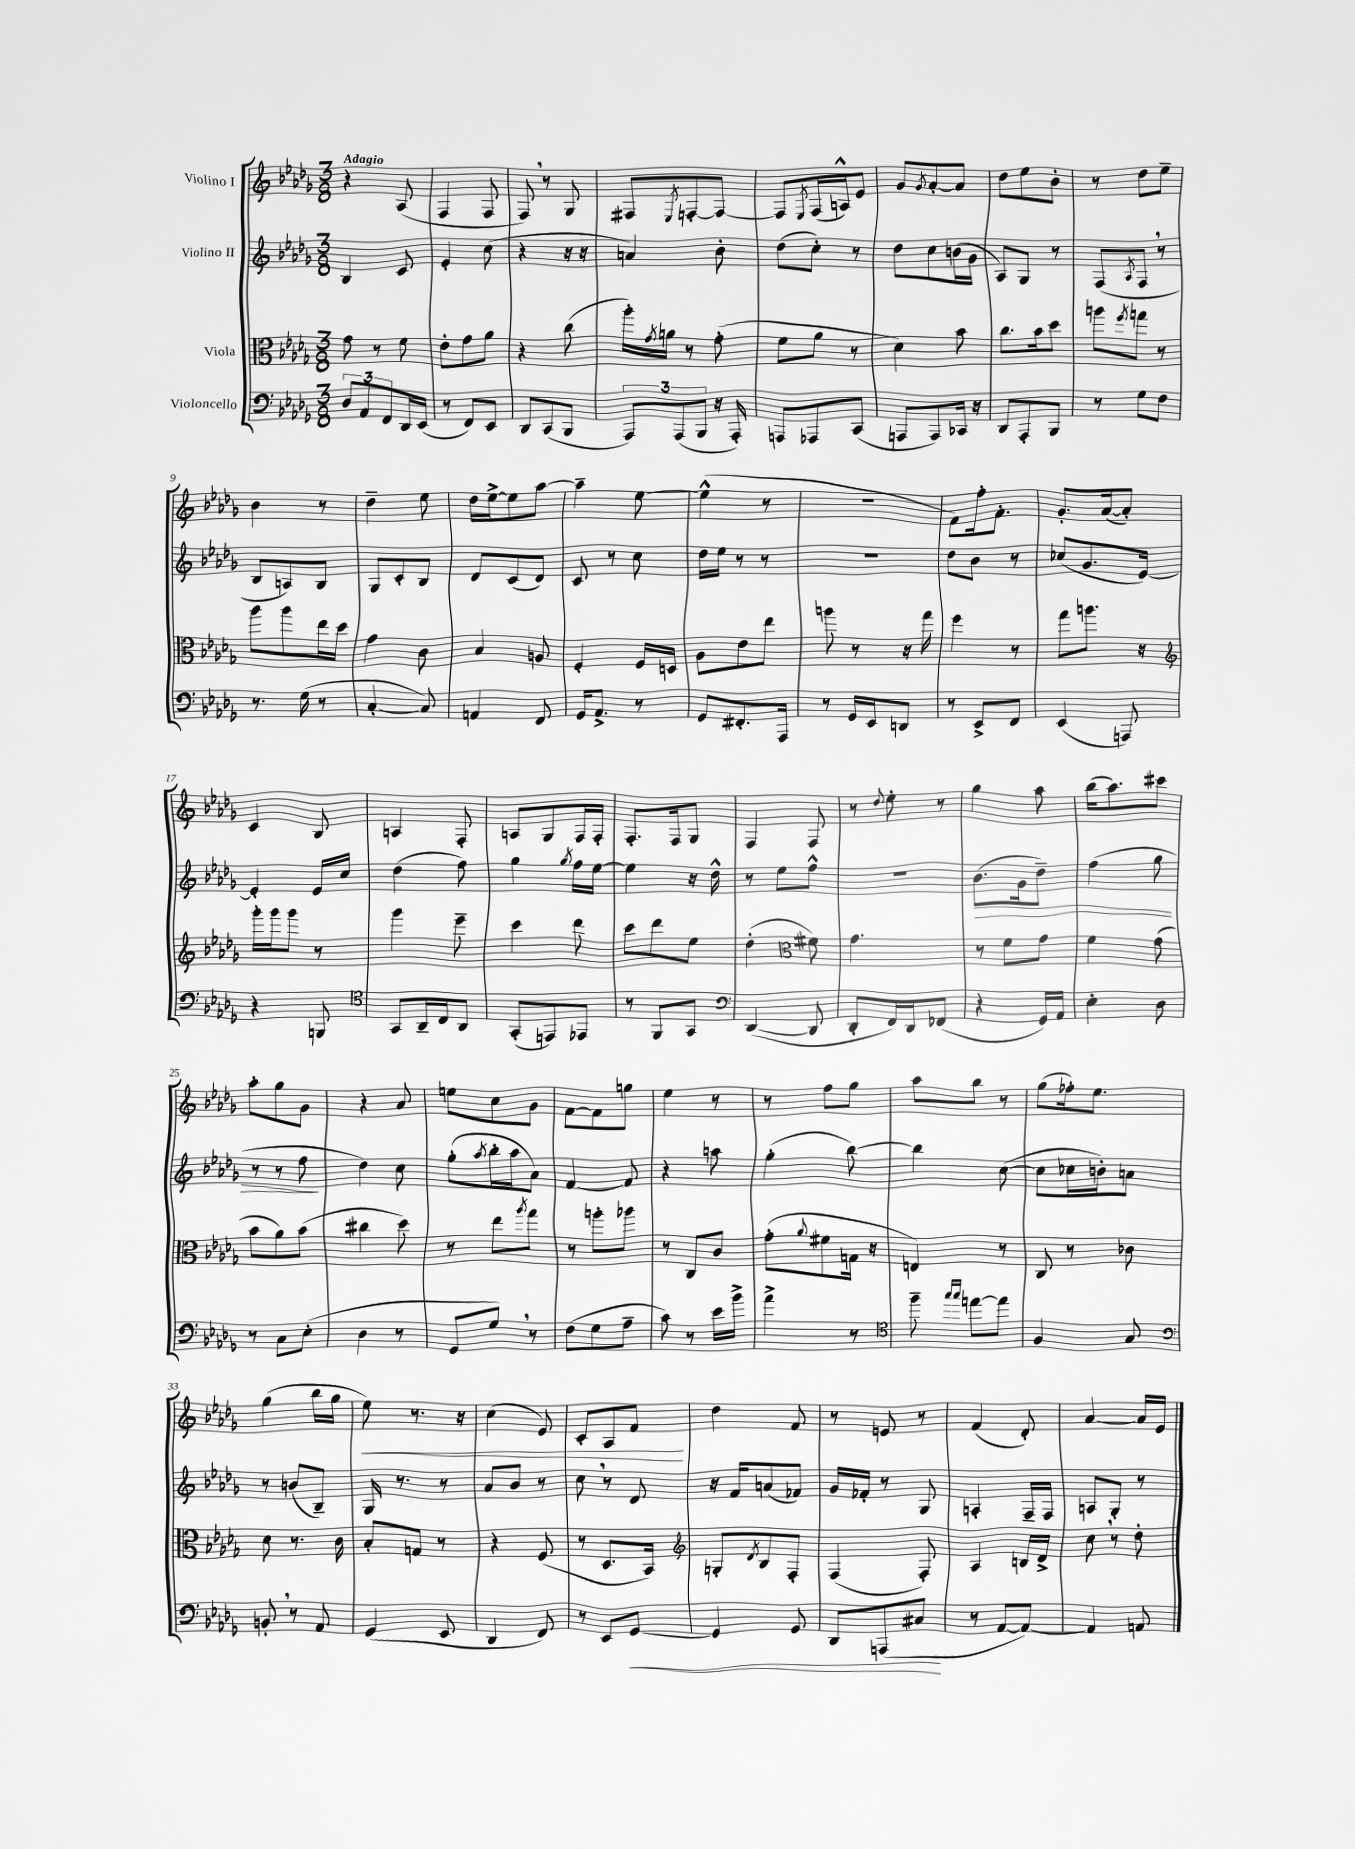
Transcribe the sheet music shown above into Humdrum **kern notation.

**kern	**kern	**kern	**kern
*staff4	*staff3	*staff2	*staff1
*clefF4	*clefC3	*clefG2	*clefG2
*k[b-e-a-d-g-]	*k[b-e-a-d-g-]	*k[b-e-a-d-g-]	*k[b-e-a-d-g-]
*M3/8	*M3/8	*M3/8	*M3/8
12D-	8g-	4B-	4r
12AA-	.	.	.
.	8r	.	.
12FF	.	.	.
16DD-	8f	8c	(8A-
(16EE-	.	.	.
=	=	=	=
8r	8e-'	4e-'	4F
8FF)	8g-	.	.
8EE-	8a-	(8cc	8F
=	=	=	=
8DD-	4r	4r	8F)
(8CC	.	.	8r
8BBB-	(8cc	16r	8G-
.	.	16r	.
=	=	=	=
12AAA-)	16aa-')	4a)	8F#
.	8qg-	.	.
.	16a	.	.
(12AAA-	.	.	.
.	.	.	8qE-
.	8r	.	[8F'
12BBB-	.	.	.
16r	(8g-'	8b-'	8F_
16AAA-')	.	.	.
=	=	=	=
8AAA	8f	(8dd-	8F]
.	.	.	8qE-
8AAA-	8a-	8cc')	(16F
.	.	.	16A^^)
(8CC	8r	8r	8e-
=	=	=	=
8AAA	4d-)	8dd-	8g-
.	.	.	8qg-
8AAA)	.	8cc	[8a-'
16CC-	8b-	(16b	8a-]
16r	.	16g-	.
=	=	=	=
8DD-	8.cc	8A-)	8dd-
8AAA-'	.	8G-	8ee-
.	16b-	.	.
8BBB-	8dd-	8r	8b-'
=	=	=	=
8r	8aa	(8F	8r
.	8qff	8qA-	.
8G-	8gg	8F	8dd-
8F	8r	8r	8ee-~
=	=	=	=
8.r	8aa-	8B-	4b-
.	8aa-	8A)	.
(16G-	.	.	.
8r	16ee-	8B-	8r
.	16dd-	.	.
=	=	=	=
[4C'	4g-	8G-	4dd-~
.	.	8c'	.
8C])	8c	8B-	8ee-
=	=	=	=
4AA	4B-	8d-	16dd-
.	.	.	[16ee-^
.	.	(8c	8ee-]
8FF	8A	8d-)	[8aa-
=	=	=	=
16GG-	4F'	8c	4aa-~]
8.AA-^	.	.	.
.	.	8r	.
8r	16F	8cc	[8ee-
.	16D	.	.
=	=	=	=
8GG-	8A-	16dd-	(4ee-^^]
.	.	16ee-	.
8.FF#'	8e-	8r	.
.	8ee-	8r	8r
16AAA-	.	.	.
=	=	=	=
8r	8aa	4.r	4.r
16GG-	8r	.	.
16EE-	.	.	.
8DD	16r	.	.
.	16gg-	.	.
=	=	=	=
8r	4ff	8dd-	8f)
8EE-^	.	8b-	16ff'
.	.	.	8.f'
8FF	8r	8r	.
=	=	=	=
(4EE-	8gg-	(8cc-	8.g-'
.	8.aa	8.g-	.
.	.	.	([16a-
8AAA)	.	.	8a-'])
.	16r	[16e-)	.
=	=	=	=
*	*clefG2	*	*
4r	16ggg-'	4e-']	4c
.	16ggg-	.	.
.	8ggg-	.	.
8BBB	8r	16e-	8B-
.	.	16cc	.
=	=	=	=
*clefC4	*	*	*
8GG-	4ggg-	(4dd-	4A
16AA-~	.	.	.
16C	.	.	.
8AA-	8eee-~	8ff)	8F'
=	=	=	=
(8GG-'	4ccc	4gg-	8A
8EE)	.	.	8G-
.	.	8qgg-	.
8EE-	8ddd-	16ff	16F
.	.	[16ee-	16F'
=	=	=	=
8r	8ccc	4ee-]	8.F'
8FF	8ddd-	.	.
.	.	.	16F
8GG-	8ee-	16r	8G-
.	.	16dd-^^	.
=	=	=	=
*clefF4	*	*	*
([4DD-	(4dd-'	8r	4F
.	.	8ee-	.
*	*clefC3	*	*
8DD-]	8f#)	8ff^^	8F
=	=	=	=
8DD-'	4.g-	4.r	8r
.	.	.	8qqdd-
16FF)	.	.	8ee-'
16DD-	.	.	.
(8FF-	.	.	8r
=	=	=	=
4r	8r	(8.b-	4gg-
.	8f	.	.
.	.	16g-	.
16GG-)	8g-	8dd-~)	8aa-
16AA-	.	.	.
=	=	=	=
4E-'	4f	(4ff	(16bb-
.	.	.	8.aa-)
8D-	(8g-	8gg-	8ccc#
=	=	=	=
8r	8b-	8r	8aa-'
8C	8a-)	8r	8gg-
(8E-'	(8b-	8ff	8g-
=	=	=	=
4D-	4cc#	4dd-)	4r
8r	8dd-)	8cc	8a-
=	=	=	=
8GG-	8r	(8gg-'	8ee
.	.	8qaa-	.
8G-)	8ee-	16bb-'	8cc
.	.	16aa-	.
.	8qaa-	.	.
8r	8gg-	8a-)	8g-
=	=	=	=
(8F	8r	[4f	[8f
8G-	8aa'	.	8f]
8A-~	8aa-	8f]	8gg
=	=	=	=
8c)	8r	4r	4ee-
8r	8C	.	.
16e-	8c	8aa	8r
16b-^	.	.	.
=	=	=	=
4a-^	(8g-'	(4gg-'	8r
.	8qqa-	.	.
.	8f#	.	8ff
8r	16G	[8bb-)	8gg-
.	16r	.	.
=	=	=	=
*clefC4	*	*	*
8ff~	4E)	4bb-]	8aa-
16qqgg-	.	.	.
16qqgg-	.	.	.
[8ee	.	.	8bb-
8ee]	8r	([8cc	8r
=	=	=	=
4F	8C	8cc]	(8gg-
.	8r	16cc-	16ff-')
.	.	16b')	8.ee-
8G-	8c-	8a	.
=	=	=	=
*clefF4	*	*	*
8BB'	8d-	8r	(4gg-
8r	8.r	(8b	.
8AA-	.	8B-~)	16bb-
.	16c	.	16gg-
=	=	=	=
(4GG-	8B-'	16G-	8ee-)
.	.	8.r	.
.	8G	.	8.r
8EE-	8r	8r	.
.	.	.	16r
=	=	=	=
4DD-	4r	8a-	(4cc
.	.	8b-	.
8FF)	(8F	8r	8e-)
=	=	=	=
8r	8r	8cc	8c'
8EE-	8.D-	8r	8A-
[8GG-	.	8d-	8f
.	16BB-)	.	.
=	=	=	=
*	*clefG2	*	*
4GG-]	8G'	16r	4dd-
.	.	16f	.
.	8qd-	.	.
.	8B-	(8a	.
8GG-	8F'	8f-)	8f
=	=	=	=
8DD-	(4F	16g-	8r
.	.	16f-'	.
(8AAA	.	8r	8e
8C#	8F')	8G-	8r
=	=	=	=
8r	4A-	4A'	(4f
[8AA-	.	.	.
8AA-_)	16B	16F~	8d-')
.	16d-^	16F	.
=	=	=	=
4AA-]	8cc	8A	[4a-
.	8r	8G-'	.
8AA	8dd-'	8r	16a-]
.	.	.	16e-
==	==	==	==
*-	*-	*-	*-
